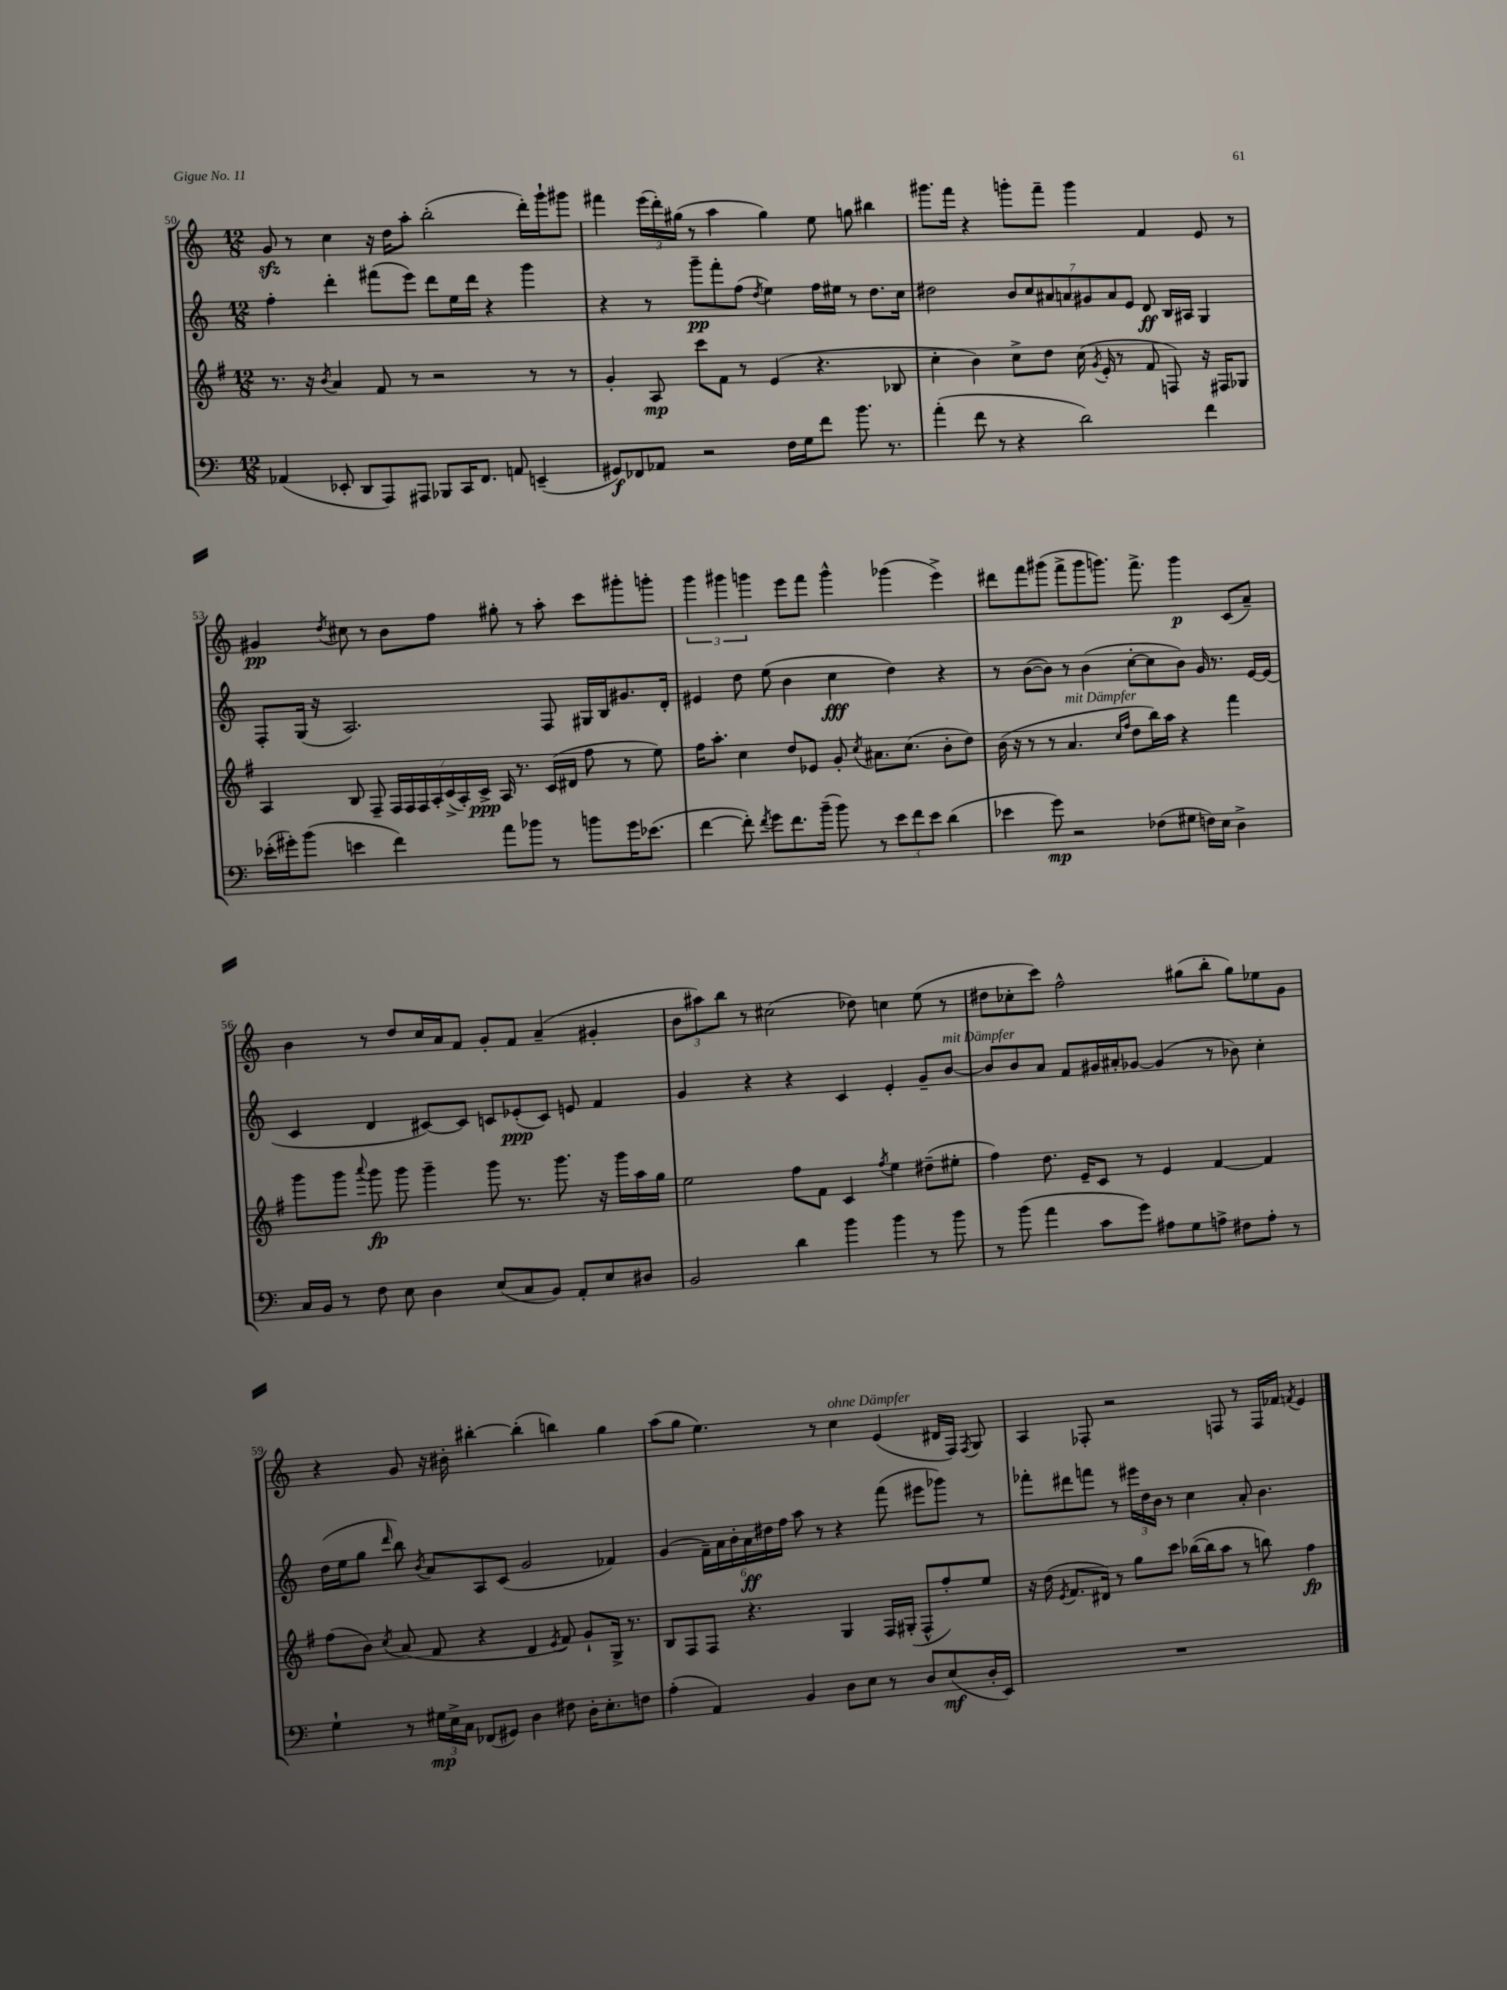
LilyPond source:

<<
\new StaffGroup <<
\new Staff = "s0" {
    \clef treble \key c \major \numericTimeSignature \time 12/8
    \autoBeamOff g'8\sfz r8 c''4 r16 d''16[ a''8]-. b''2-.( d'''16[-.) g'''16-! gis'''8] |
    fis'''4 \tuplet 3/2 { e'''16[( d'''16-.) gis''16]( } r8 a''4 gis''4) e''8 g''8 bis''4 |
    gis'''8.[ f'''16] r4 g'''8[-. f'''8]-- g'''4 f'4 e'8 r8 |
    gis'4\pp \acciaccatura { d''8 } cis''8 r8 b'8[ f''8] gis''8-. r8 a''8-. c'''8[ gis'''8-. g'''8]-. |
    \tuplet 3/2 { g'''4 gis'''4 g'''4 } e'''8[ f'''8] g'''4-^ ges'''4( e'''4->) |
    dis'''8[ f'''8 gis'''8]( f'''8[-> gis'''8 g'''8.]) f'''8.-> g'''4\p c'8[( a'8]--) |
    b'4 r8 d''8[ c''16 a'16 f'8] g'8[-. f'8] a'4--( gis'4-. |
    \tuplet 3/2 { b'8[ ais''8) b''8] } r8 cis''2( des''8) c''4 e''8( r8 |
    dis''8[ ces''8-. c'''8]) f''2-^ gis''8[( b''8]-. gis''8[) ees''8 g'8] |
    r4 g'8 r16 bis'16-. bis''4~-. bis''4-.( b''4) g''4 |
    a''8[( g''8] e''4.) r8 c''4^\markup { \italic "ohne Dämpfer" } e'4( dis'16[ f16]) \acciaccatura { f8 } g8 |
    a4 fes8-. r2 f8 r8 f16[ fes'16] \acciaccatura { f'8 } e'4 \bar "|." |
}
\new Staff = "s1" {
    \clef treble \key c \major \numericTimeSignature \time 12/8
    \autoBeamOff f''4-. d'''4-. fis'''8[( e'''8]) d'''8[ e''16 d'''16] r4 g'''4 |
    r4 r8 g'''8[--\pp f'''8-. f''8]( \acciaccatura { d''8 } e''4) f''16[ eis''16] r8 d''8.[ c''16] |
    dis''2 \tuplet 7/4 { b'8[ c''8 ais'8 a'8 gis'8 a'8 e'8] } d'8\ff b16[ ais16] g4 |
    f8[-. g16]( r16 a2.) f8 gis16[ b16 gis'8. d'16]-. |
    eis'4 d''8 e''8( b'4 c''4\fff d''4) r4 |
    r8 b'8[~( b'8]) r8 b'4( c''8[~-. c''8 b'8]) g'16 r8. e'16[~ e'16]( |
    c'4 d'4 cis'8[~) cis'8] c'8[ ees'8-.\ppp( c'8]) e'8 f'4 |
    g'4 r4 r4 c'4 e'4-. g'8[-- b'8]~^\markup { \italic "mit Dämpfer" } |
    b'8[ b'8 a'8] f'8[ gis'16 ais'16-. ges'8]~ ges'4( r8 bes'8) c''4-. |
    d''16[( e''16 g''8] \grace { d'''16 } b''8) \acciaccatura { b'8 } a'8[ a8 c'8]( g'2 fes'4) |
    g'4( \tuplet 6/4 { f'16[--) a'16 b'16-. a'16\ff dis''16 f''16] } a''8 r8 r4 f'''8( eis'''8[ ges'''8]) r8 |
    fes'''8[-. dis'''8 f'''8] r8 \tuplet 3/2 { eis'''16[ d''16 b'16] } r8 c''4 a'8-. b'4. \bar "|." |
}
\new Staff = "s2" {
    \clef treble \key g \major \numericTimeSignature \time 12/8
    \autoBeamOff r8. r16 \acciaccatura { b'8 } a'4 fis'8 r8 r2 r8 r8 |
    g'4-. a8\mp c'''8[ fis'8] r8 e'4( r4. bes8 |
    c''4-. b'4) c''8[-> d''8] c''16( \acciaccatura { g'8 } e'16-. r8 fis'8 f8) r16 fis16[ ges8] |
    a4 b8 fis8-- \tuplet 7/4 { fis16[ fis16 fis16 a16-. c'16->( a16-.) c'16]->\ppp } a16 r8. c'16[( dis'16] fis''8 r8 e''8) |
    fis''16[ a''8.]-. c''4 d''8[ ees'8] g'8-. \acciaccatura { c''8 } ais'8.[ c''8.]( b'8[-. d''8]) |
    b'16( r16 r8 r8 a'4.^\markup { \italic "mit Dämpfer" } \grace { c''16[ fis''16] } d''8[ b''16) a''16] r4 fis'''4 |
    g'''8[ g'''8] \appoggiatura { a'''8 } g'''8\fp g'''8 g'''4-- g'''8 r8. g'''8. r16 g'''16[ a''16 g''16] |
    e''2 fis''8[ fis'8] c'4 \acciaccatura { fis''8 } e''4 dis''8[--( eis''8]-. |
    fis''4) d''8. e'16[-- c'8] r8 e'4 fis'4~ fis'4 |
    fis''8[( b'8]) \acciaccatura { c''8 } a'8( fis'8 r4 d'4 \acciaccatura { e'8 } fis'8) g'8[-! g16]-> r8. |
    b8[ fis8 fis8] r4. g4 fis16[ gis16]-.( fis8[-^ fis''8-.) e''8] |
    r16 d''16( \acciaccatura { e'8 } fis'8.[ dis'16]) r8 g''8[ c'''8] bes''16[~( bes''16 a''8] r8 b''8) fis''4\fp \bar "|." |
}
\new Staff = "s3" {
    \clef bass \key c \major \numericTimeSignature \time 12/8
    \autoBeamOff aes,4( ees,8-. d,8[ a,,8) ais,,8] bes,,8[ c,16 f,8.] a,8 e,4--( |
    gis,8[\f) fes,8 aes,8] r2 f16[ g16 f'8] b'8. r8. |
    a'4-.( f'8 r8 r4 d'2) f'4 |
    ees'16[-.( gis'16-.) b'8]( e'4 f'4) a'8[ bes'8] r8 b'8[ gis'16 ees'8.]( |
    f'4~ f'8-.) \acciaccatura { f'8 } g'8[ f'8. b'16]--( b'8) r8 \tuplet 3/2 { e'8[ f'8 e'8] } d'4( |
    ees'4 g'8\mp) r2 fes8[( gis8] f16[) e16] d4-> |
    c16[ b,16] r8 f8 e8 d4 e8[( c8 b,8]) a,8[-. e8 dis8] |
    b,2 d'4 b'4 b'4 r8 b'8 |
    r8 b'8( a'4 c'8[ g'8]) ais8[ g8 a8]-> fis8[ a8]-. r8 |
    g4-! r8 \tuplet 3/2 { gis16[\mp e16-> c16] } fes,8[( gis,8]) d4 fis8 d16[-. e8.-. f8] |
    a4-.( a,4) b,4 d8[ e8] r8 d8[ e8\mf( d16-. e,16]) |
    R1. \bar "|." |
}
>>
>>
\layout { \context { \Score currentBarNumber = #50 } }
